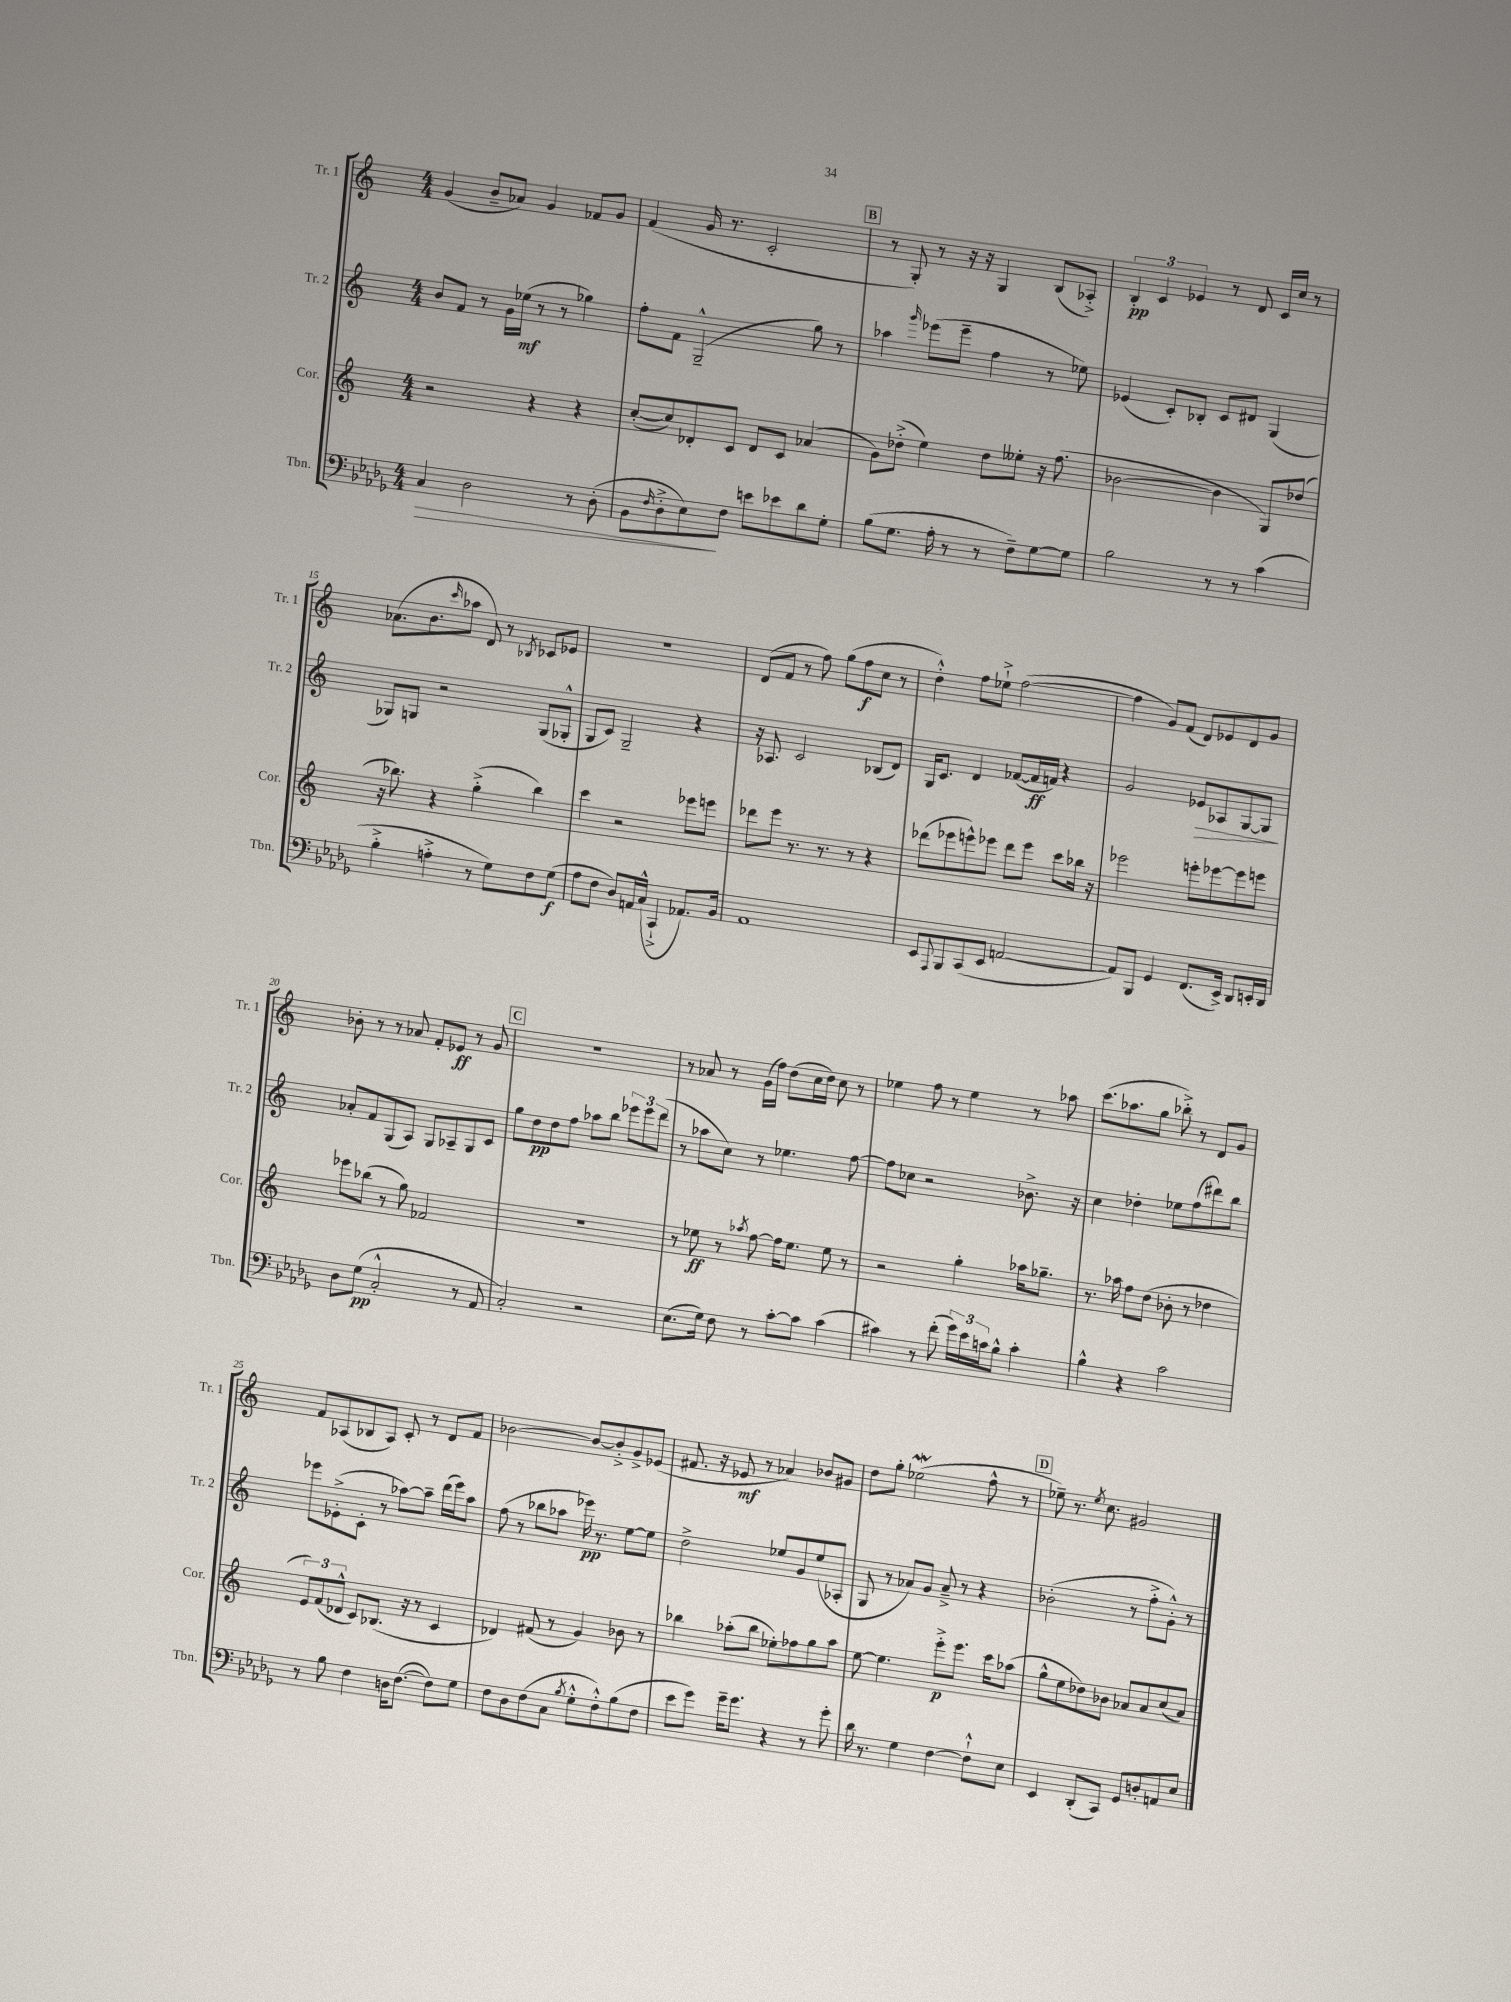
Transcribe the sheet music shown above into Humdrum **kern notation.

**kern	**dynam	**kern	**dynam	**kern	**dynam	**kern	**dynam
*part4	*part4	*part3	*part3	*part2	*part2	*part1	*part1
*staff4	*staff4	*staff3	*staff3	*staff2	*staff2	*staff1	*staff1
*I"Tbn.	*	*I"Cor.	*	*I"Tr. 2	*	*I"Tr. 1	*
*I'Tbn.	*	*I'Cor.	*	*I'Tr. 2	*	*I'Tr. 1	*
*clefF4	*	*clefG2	*	*clefG2	*	*clefG2	*
*k[b-e-a-d-g-]	*	*k[]	*	*k[]	*	*k[]	*
*M4/4	*	*M4/4	*	*M4/4	*	*M4/4	*
=11	=11	=11	=11	=11	=11	=11	=11
!	!LO:HP:b	!	!	!	!	!	!
4C/	>	2r	.	8b/L	.	(4g/	.
.	.	.	.	8f/J	.	.	.
2D-\	.	.	.	8r	.	8b~/L	.
.	.	.	.	16g\LL	.	8a-X/J)	.
.	.	.	.	(16ee-X\JJ	mf	.	.
.	.	4r	.	8r	.	4g/	.
.	.	.	.	8r	.	.	.
8r	.	4r	.	4gg-X\)	.	8f-X/L	.
(8D-'\	.	.	.	.	.	8g/J	.
=12	=12	=12	=12	=12	=12	=12	=12
8BB-\L	.	([8cc'/L	.	8ff'\L	.	(4f/	.
16qqF/	.	.	.	.	.	.	.
8D-'^\	.	8cc/])	.	8f\J	.	.	.
8E-\)	.	8d-X'/	.	(2G~^^/	.	16g/	.
.	.	.	.	.	.	8.r	.
8F\J	]	8c/J	.	.	.	.	.
8en\L	.	8d-/L	.	.	.	2c'/	.
8e-X\	.	8c/J	.	.	.	.	.
8d-\	.	(4a-X/	.	8gg\)	.	.	.
8G-'\J	.	.	.	8r	.	.	.
!!LO:REH:place=s1:t=B
=13	=13	=13	=13	=13	=13	=13	=13
(8B-\L	.	8g\L)	.	4aa-X\	.	8r	.
8.G-\J	.	(8dd-X'^\J	.	.	.	8G'/)	.
.	.	.	.	16qqggg/	.	.	.
.	.	4ee\)	.	(8eee-X\L	.	8r	.
16A-'\	.	.	.	.	.	.	.
8r	.	.	.	8eee-~\J	.	16r	.
.	.	.	.	.	.	16r	.
8r	.	8dd-\L	.	4ff\	.	4G/	.
8F~\L)	.	8ee--X'\J	.	.	.	.	.
[8G-\	.	16r	.	8r	.	(8B/L	.
.	.	(8.ff\	.	.	.	.	.
8G-\J]	.	.	.	8ee-X\)	.	8A-X'^/J)	.
=14	=14	=14	=14	=14	=14	=14	=14
2B-\	.	[2b-X\	.	(4e-X/	.	6B'/	pp
.	.	.	.	.	.	6c/	.
.	.	.	.	8c'/L)	.	.	.
.	.	.	.	.	.	6e-X/	.
.	.	.	.	8B-X'/J	.	.	.
8r	.	4b-\]	.	8c/L	.	8r	.
8r	.	.	.	8d#X/J	.	8d/	.
(4c\	.	8G/L)	.	(4G/	.	16c/LL	.
.	.	.	.	.	.	16cc/JJ	.
.	.	(8dd-X/J	.	.	.	8r	.
!!LO:LB:g=z
=15	=15	=15	=15	=15	=15	=15	=15
4B-'^\	.	16r	.	8G-X/L)	.	(8.a-X\L	.
.	.	8.bb-X\)	.	.	.	.	.
.	.	.	.	8Gn/J	.	.	.
.	.	.	.	.	.	8.b\	.
4An'^\	.	4r	.	2r	.	.	.
.	.	.	.	.	.	16qqccc/	.
.	.	.	.	.	.	8aa-X\J	.
8r	.	(4gg'^\	.	.	.	8d/)	.
8G-\L)	.	.	.	.	.	8r	.
.	.	.	.	.	.	8qB-X/	.
8F\	.	4bb-\)	.	(8G/L	.	8c-X/L	.
(8G-\J	f	.	.	8G-X'^^/J	.	8e-X/J	.
=16	=16	=16	=16	=16	=16	=16	=16
8A-\L	.	4ccc\	.	8G/L	.	1r	.
8F\J	.	.	.	8c/J)	.	.	.
8D-/L)	.	2r	.	2G~/	.	.	.
16AAn/L	.	.	.	.	.	.	.
(16C^^/JJ	.	.	.	.	.	.	.
4CC`^/	.	.	.	.	.	.	.
8.AA-X/L)	.	8eee-X\L	.	4r	.	.	.
.	.	8eeen\J	.	.	.	.	.
16BB-/Jk	.	.	.	.	.	.	.
=17	=17	=17	=17	=17	=17	=17	=17
1AA-	.	8ddd-X\L	.	16r	.	(8d/L	.
.	.	.	.	8.A-X/	.	.	.
.	.	8eee\J	.	.	.	8f/J	.
.	.	8.r	.	2c/	.	8r	.
.	.	.	.	.	.	8ff\)	.
.	.	8.r	.	.	.	.	.
.	.	.	.	.	.	(8gg\L	.
.	.	8r	.	.	.	8ff\	f
.	.	4r	.	(8B-X/L	.	8cc\J	.
.	.	.	.	8d/J)	.	8r	.
=18	=18	=18	=18	=18	=18	=18	=18
8EE-/L	.	(8ddd-X\L	.	16G/KL	.	4dd'^^\)	.
.	.	.	.	8.c/J	.	.	.
8qqAAA-/	.	.	.	.	.	.	.
8BBB-/	.	8eee-X\	.	.	.	.	.
(8CC/	.	8eeen^^\)	.	4d/	.	8ff\L	.
8EE-/J	.	8eee-X\J	.	.	.	8ee-X`^\J	.
[2AAn/	.	8ddd-\L	.	([8f-X/L	.	([2ff\	.
.	.	8eee-\J	.	16f-/L]	ff	.	.
.	.	.	.	16fn/JJ)	.	.	.
.	.	8ccc\L	.	4r	.	.	.
.	.	16bb-X\Jk	.	.	.	.	.
.	.	16r	.	.	.	.	.
=19	=19	=19	=19	=19	=19	=19	=19
8AA/L])	.	2eee-X\	.	2g/	.	4ff\]	.
8BBB-/J	.	.	.	.	.	.	.
4GG-/	.	.	.	.	.	8g/L)	.
.	.	.	.	.	.	(8f/J	.
!	!	!	!	!	!LO:HP:b	!	!
(8.FF/L	.	8eeen'\L	.	8e-X/L	>	8d/L)	.
.	.	[8eee-X\	.	8A-X/	.	8e-X/	.
16EE-^/Jk)	.	.	.	.	.	.	.
8DD-/L	.	8eee-\]	.	[8G/	.	8d/	.
16EEn'/L	.	8eeen\J	.	8G/J]	.	8g/J	.
16DD-/JJ	.	.	.	.	.	.	.
.	.	.	.	.	]	.	.
!!LO:LB:g=z
=20	=20	=20	=20	=20	=20	=20	=20
8D-\L	.	8eee-X\L	.	8a-X'/L	.	8b-X'\	.
(8G-\J	pp	(8bb-X\J	.	8f/	.	8r	.
2C'^^/	.	8r	.	(8G/	.	8r	.
.	.	8gg\)	.	8A/J)	.	8a-X/	.
.	.	2f-X/	.	8G/L	.	8f'/L	.
.	.	.	.	8A-X~/	.	8e-X/J	ff
8r	.	.	.	8G/	.	8r	.
8AA-/	.	.	.	8c/J	.	8g/	.
!!LO:REH:place=s1:t=C
=21	=21	=21	=21	=21	=21	=21	=21
2C'/)	.	1r	.	8gg\L	.	1r	.
.	.	.	.	8dd\	pp	.	.
.	.	.	.	8dd\	.	.	.
.	.	.	.	8ff\J	.	.	.
2r	.	.	.	8aa-X\L	.	.	.
.	.	.	.	8bb\J	.	.	.
.	.	.	.	12eee-X\L	.	.	.
.	.	.	.	12eee-\	.	.	.
.	.	.	.	(12ddd\J	.	.	.
=22	=22	=22	=22	=22	=22	=22	=22
(8.E-\L	.	8r	.	8r	.	8r	.
.	.	8ee-X\	ff	8aa-X\L	.	8a-X/	.
16G-\Jk)	.	.	.	.	.	.	.
8F\	.	8r	.	8cc\J)	.	8r	.
.	.	8qaa-X/	.	.	.	.	.
8r	.	[8ff\	.	8r	.	(16g\LL	.
.	.	.	.	.	.	16ff\JJ)	.
[8c'\L	.	16ff\KL]	.	4.ee-X\	.	(8dd\L	.
.	.	8.ee-\J	.	.	.	.	.
8c\J]	.	.	.	.	.	16cc\L	.
.	.	.	.	.	.	16dd\JJ)	.
(4c\	.	8ee-\	.	.	.	8cc\	.
.	.	8r	.	[8ff\	.	8r	.
=23	=23	=23	=23	=23	=23	=23	=23
4c#X\)	.	2r	.	8ff\L]	.	4ee-X\	.
.	.	.	.	8cc-X\J	.	.	.
8r	.	.	.	2r	.	8ff\	.
(8f'\	.	.	.	.	.	8r	.
24g-\LL)	.	4gg'\	.	.	.	4ee-\	.
24e-\	.	.	.	.	.	.	.
24cn\J	.	.	.	.	.	.	.
8B-^^\J	.	.	.	.	.	.	.
4c'\	.	16aa-X\KL	.	8.b-X^\	.	8r	.
.	.	8.gg-X~\J	.	.	.	.	.
.	.	.	.	.	.	8aa-X\	.
.	.	.	.	16r	.	.	.
=24	=24	=24	=24	=24	=24	=24	=24
4B-^^\	.	8.r	.	4cc\	.	(8.ccc\L	.
.	.	16aa-X\	.	.	.	8.aa-X\	.
4r	.	8ff\L	.	4dd-X'\	.	.	.
.	.	(8dd\J	.	.	.	8gg\J	.
2c\	.	8b-X'\	.	8ee-X\L	.	8bb-X'^\)	.
.	.	8r	.	(8ff\	.	8r	.
.	.	4dd-X\	.	8ddd#X\)	.	8d/L	.
.	.	.	.	8bb\J	.	8g/J	.
!!LO:LB:g=z
=25	=25	=25	=25	=25	=25	=25	=25
8r	.	12e/L)	.	8eee-X\L	.	8f/L	.
.	.	(12f/	.	.	.	.	.
8B-\	.	.	.	(8e-X'^\	.	(8A-X/	.
.	.	12d-X^^/J	.	.	.	.	.
4F\	.	8c/L)	.	8c'\J	.	8B-X/	.
.	.	(8.B-X/J	.	8r	.	8A-/J)	.
16Dn\KL	.	.	.	[8aa-X\L)	.	8c'/	.
([8.F\J	.	16r	.	.	.	.	.
.	.	8r	.	8aa-~\J]	.	8r	.
8F\L])	.	4c/	.	(16ddd\LL	.	8d/L	.
.	.	.	.	16eee-\J)	.	.	.
8G-\J	.	.	.	8aa-\J	.	8f/J	.
=26	=26	=26	=26	=26	=26	=26	=26
8F\L	.	4d-X/)	.	(8ff\	.	[2b-X\	.
8D-\	.	.	.	8r	.	.	.
(8F\	.	(8f#X/	.	8bb-X\L	.	.	.
8C\J	.	8r	.	8aa-X\J	.	.	.
8qB-/	.	.	.	.	.	.	.
8G-'^^\L	.	4g/)	.	16eee-X\)	pp	8b-/L_	.
.	.	.	.	8.r	.	.	.
8F'^^\)	.	.	.	.	.	8b-'^/]	.
(8B-\	.	8b-X\	.	[8ee\L	.	8g^/	.
8F\J	.	8r	.	8ee\J]	.	(8e-X/J	.
=27	=27	=27	=27	=27	=27	=27	=27
8e-\L	.	4bb-X\	.	2dd^\	.	8.f#X/	.
8g-\J)	.	.	.	.	.	.	.
.	.	.	.	.	.	16r	.
16g-~\KL	.	(8aa-X'\L	.	.	.	8e-X/	mf
8.g-\J	.	.	.	.	.	.	.
.	.	8bb-\J	.	.	.	8r	.
4r	.	8ee-X'\L)	.	8ee-X/L	.	4a-X/)	.
.	.	8ff-X\	.	8g/	.	.	.
8r	.	8gg\	.	(8ee-/	.	8b-X/L	.
8g-'\	.	8aa-\J	.	8A-X'/J	.	8g#X/J	.
=28	=28	=28	=28	=28	=28	=28	=28
16d-\	.	[8ee\	.	8G/	.	8dd\L	.
8.r	.	.	.	.	.	.	.
.	.	4.ee\]	.	8r	.	8gg'\J	.
4G-\	.	.	.	8a-X/L)	.	(2ee-Xw\	.
.	.	.	.	8g/J	.	.	.
[4F\	.	8eee'^\L	p	8a-~^/	.	.	.
.	.	8.eee\J	.	8r	.	.	.
8F`^^\L]	.	.	.	4r	.	8ff^^\	.
.	.	16ccc\KL	.	.	.	.	.
8E-\J	.	(8aa-X\J	.	.	.	8r	.
!!LO:REH:place=s1:t=D
=29	=29	=29	=29	=29	=29	=29	=29
4EE-/	.	8gg^^\L	.	(2b-X'\	.	8ee-X~\)	.
.	.	8ee\	.	.	.	8.r	.
(8DD-'/L	.	8dd-X\)	.	.	.	.	.
.	.	.	.	.	.	8qee-/	.
.	.	.	.	.	.	8.cc\	.
8CC/J)	.	8b-X\J	.	.	.	.	.
8GG-/L	.	8a-X/L	.	8r	.	2g#X/	.
8Dn'/	.	8a-/	.	8ff'^\L	.	.	.
8AAn/	.	(8cc/	.	8g'^^\J)	.	.	.
8E-/J	.	8a-/J)	.	8r	.	.	.
==	==	==	==	==	==	==	==
*-	*-	*-	*-	*-	*-	*-	*-
